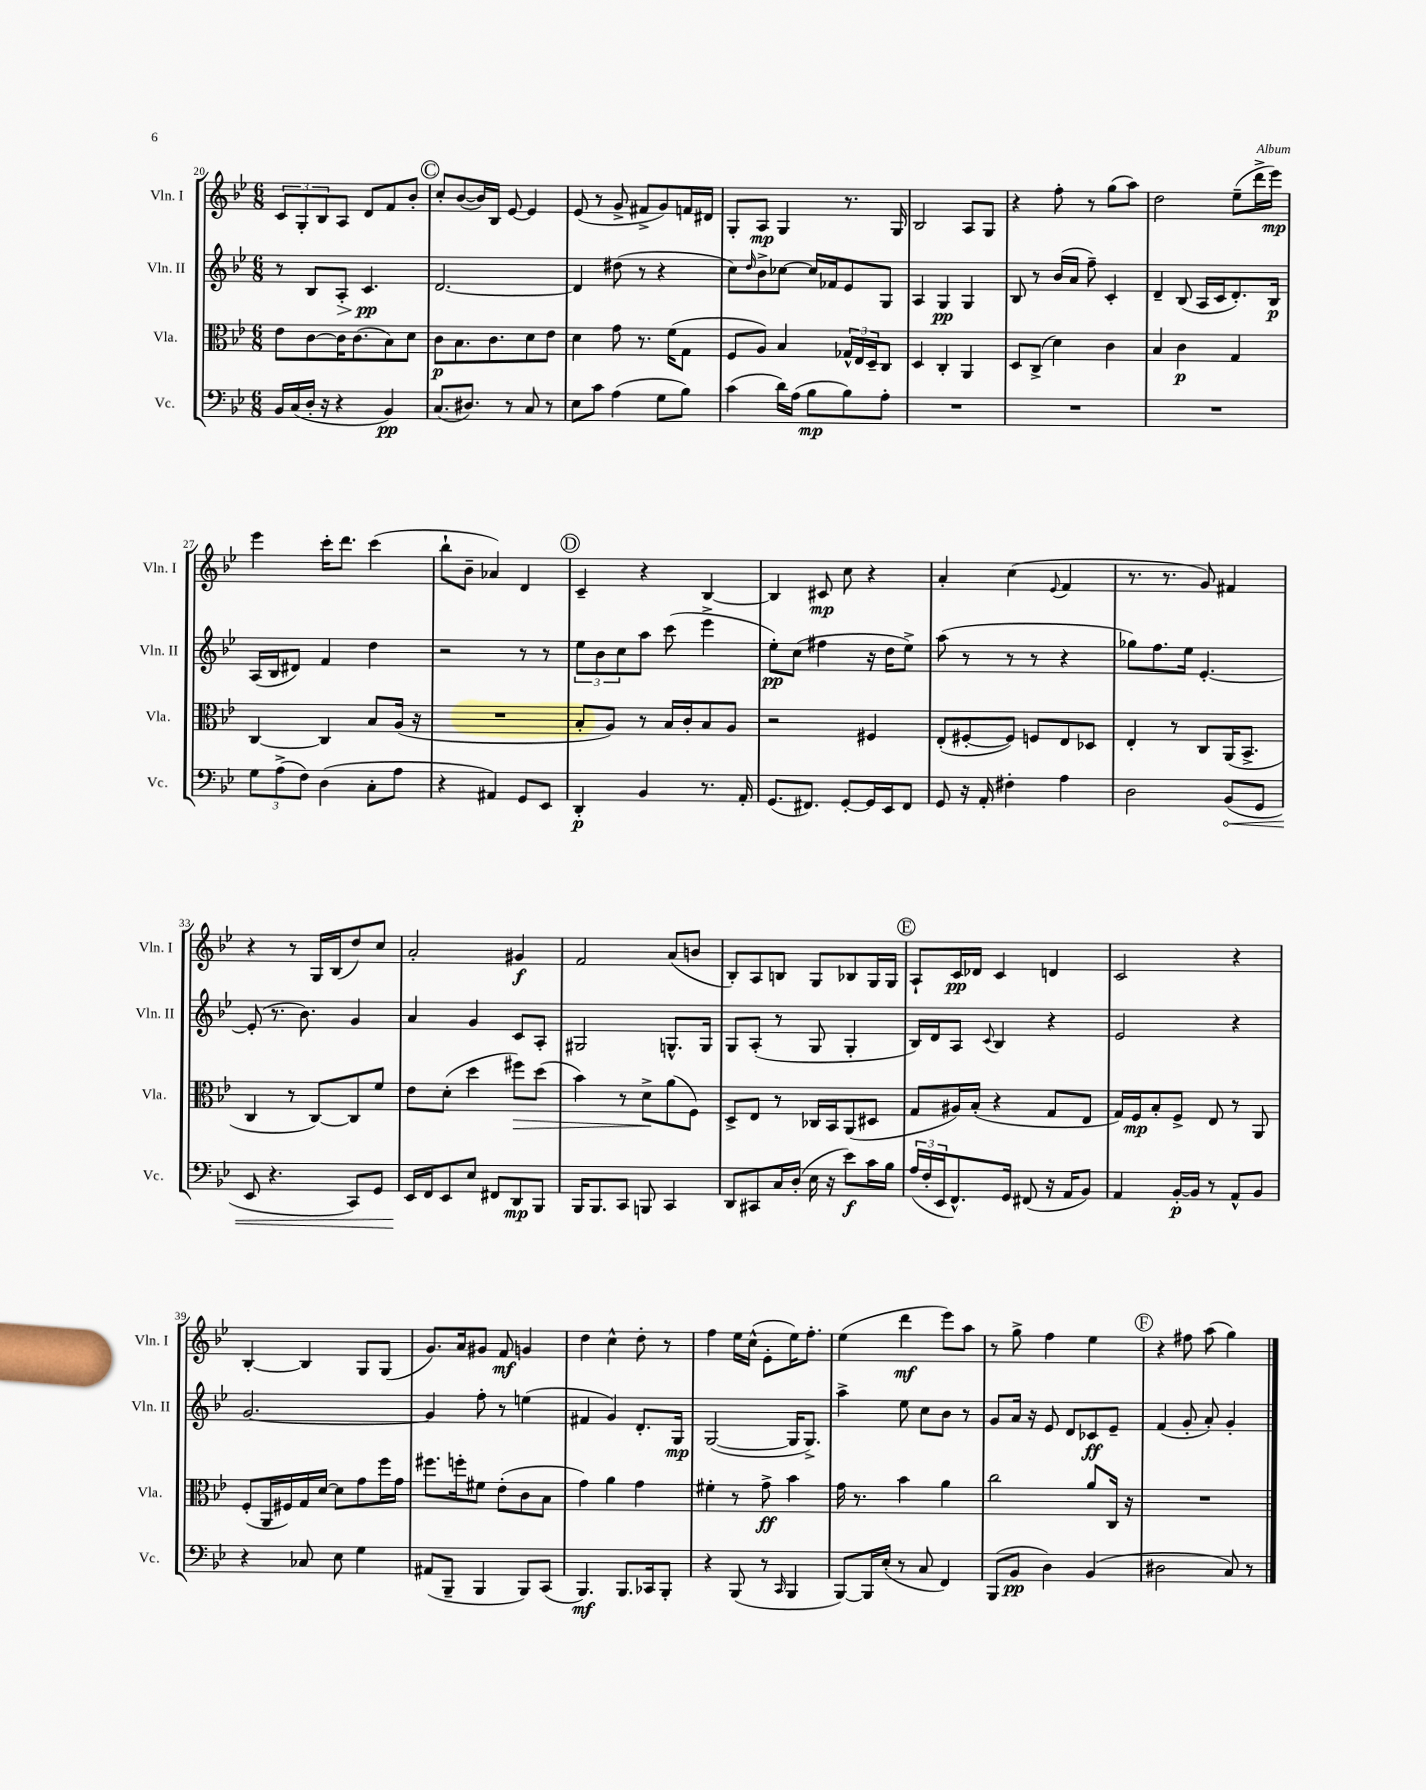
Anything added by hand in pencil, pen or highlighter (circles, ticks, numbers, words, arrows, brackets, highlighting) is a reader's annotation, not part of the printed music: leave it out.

**kern	**kern	**kern	**kern
*staff4	*staff3	*staff2	*staff1
*clefF4	*clefC3	*clefG2	*clefG2
*k[b-e-]	*k[b-e-]	*k[b-e-]	*k[b-e-]
*M6/8	*M6/8	*M6/8	*M6/8
16BB-	8e-	8r	12c
(16C	.	.	.
.	.	.	12G'
16D'	[8c	8B-	.
.	.	.	12B-
16r	.	.	.
4r	16c]	8A'	8A
.	(8.c	.	.
.	.	4.c	8d
4BB-)	8B-)	.	8f
.	8d	.	8b-'
=	=	=	=
(8.C	8c	[2.d	8cc'
.	8.B-	.	([8b-
8.D#)	.	.	.
.	.	.	16b-])
.	8.c	.	16B-
8r	.	.	[8e-
8C	8d	.	4e-]
8r	8e-	.	.
=	=	=	=
8E-	4d	4d]	(8e-
8c	.	.	8r
(4A	8g	(8dd#	8g^
.	8.r	8r	8f#^
8G	.	4r	8g)
.	(16f	.	.
8B-)	8G	.	16f
.	.	.	16d#
=	=	=	=
(4c	8F	8cc)	8G'
.	.	16qqdd	.
.	8A)	8b-^	8A
16d)	4B-	[8cc-	4G
(16A	.	.	.
8B-	.	16cc-]	.
.	.	16f-	.
8B-)	24G-^^	8e-	8.r
.	24E-	.	.
.	24D~	.	.
8A'	8C	8G	.
.	.	.	16G
=	=	=	=
2.r	4D	4A	2B-
.	4C'	4G	.
.	4AA	4G	8A
.	.	.	8G
=	=	=	=
2.r	8D	8B-	4r
.	(8C^	8r	.
.	4d)	(16b-	8ff'
.	.	16a	.
.	.	8ff~)	8r
.	4c	4c'	(8gg
.	.	.	8aa)
=	=	=	=
2.r	4B-	4d~	2dd
.	4c	(8B-	.
.	.	16A	.
.	.	16c	.
.	4G	8.d')	(8ee-~
.	.	.	16ddd^
.	.	16B-	16eee-)
=	=	=	=
12G	[4C	(16A	4eee-
.	.	16B-	.
(12A^	.	.	.
.	.	8d#)	.
12F)	.	.	.
(4D	4C]	4f	16ccc'
.	.	.	8.ddd
8C'	8B-	4dd	(4ccc
8A	(16A	.	.
.	16r	.	.
=	=	=	=
4r	2.r	2r	8bb-`
.	.	.	8b-~
4AA#)	.	.	4a-)
8GG	.	8r	4d
8EE-	.	8r	.
=	=	=	=
4DD'	8B-'	12ee-	4c~
.	.	12b-	.
.	8A)	.	.
.	.	12cc	.
4BB-	8r	8aa	4r
.	16B-	(8ccc	.
.	16c'	.	.
8.r	8B-	4eee-^	[4B-
.	8A	.	.
16AA'	.	.	.
=	=	=	=
(8.GG	2r	8ee-')	4B-]
.	.	(8cc	.
8.FF#)	.	.	.
.	.	4ff#	8c#
[8GG'	.	.	8cc
16GG]	4F#	16r	4r
16EE-	.	16dd	.
8FF#	.	8ee-^)	.
=	=	=	=
8GG	(8E-'	(8aa	4a'
16r	[8F#'	8r	.
16AA'	.	.	.
4F#'	8F#])	8r	(4cc
.	8F	8r	.
.	.	.	8qqe-
4A	8E-	4r	4f
.	8D-	.	.
=	=	=	=
2D	4E-'	8gg-)	8.r
.	.	8.ff	.
.	.	.	8.r
.	8r	.	.
.	.	16ee-	.
.	8C	[4.e-'	8g)
(8BB-	(16AA	.	4f#
.	8.BB-^	.	.
8GG	.	.	.
=	=	=	=
8EE-	4C	(8e-']	4r
4.r	.	8.r	.
.	8r	.	8r
.	.	8.b-)	.
.	[8C)	.	16G
.	.	.	(16B-
8CC)	8C]	4g	8dd)
8GG	8f	.	8cc
=	=	=	=
16EE-	8e-	4a	2a'
16FF	.	.	.
8EE-	(8d'	.	.
8E-	4dd	4g	.
8FF#	.	.	.
8DD	8ff#)	8c	4g#
8BBB-	(8dd	8A'	.
=	=	=	=
16BBB-	4b-)	2G#	2f
8.BBB-	.	.	.
8CC	8r	.	.
8BBB	8d^	.	.
4CC	(8a	8.G^^	(8a
.	8F)	.	8b
.	.	16G	.
=	=	=	=
8DD	8D^	8G	8B-')
8CC#	8E-	(8A'	8A
16C	8r	8r	8B
(16D'	.	.	.
16E-	16C-	8G	8G
16r	16BB-	.	.
8e-)	(8AA	4G'	8B-
16c	8D#	.	16G
16B-	.	.	16G
=	=	=	=
(24A	8G	16B-)	8A`
24F'	.	.	.
.	.	16d	.
24EE-	.	.	.
8.FF^^)	16A#)	8A	16c
.	(16B-'	.	16d-
.	.	8qqc	.
.	4r	4B-	4c
16GG	.	.	.
(8FF#	.	.	.
16r	8G	4r	4d
16AA	.	.	.
8BB-)	8E-	.	.
=	=	=	=
4AA	16G)	2e-	2c
.	16F	.	.
.	8B-'	.	.
[16BB-'	8F^	.	.
16BB-]	.	.	.
8r	8E-	.	.
8AA^^	8r	4r	4r
8BB-	8AA	.	.
=	=	=	=
4r	(8F'	[2.g	[4B-'
.	16AA	.	.
.	16F#)	.	.
8C-	16G	.	4B-]
.	[16d	.	.
8E-	8d]	.	.
4G	8g	.	8G
.	16ff	.	(8G
.	16g	.	.
=	=	=	=
(8AA#	8.ff#	4g]	8.g)
8BBB-~	.	.	.
.	16ff'	.	16a
4BBB-	8f#	8ff'	8g#
.	(8e-'	8r	8f
8BBB-)	8c	(4ee	4g
(8CC	8B-	.	.
=	=	=	=
4.BBB-)	4g)	4f#	4dd
.	4a	4g)	4cc^^
8.BBB-	.	.	.
.	4g	8.d'	8dd'
16CC-	.	.	.
8BBB-'	.	.	8r
.	.	16G	.
=	=	=	=
4r	4f#'	([2G	4ff
(8BBB-	8r	.	16ee-
.	.	.	(16cc^^
8r	8g^	.	8e-'
16qqCC	.	.	.
4BBB-	4b-	16G]	16ee-)
.	.	8.G^)	8.ff'
=	=	=	=
[8BBB-)	16g	4aa^	(4ee-
.	8.r	.	.
16BBB-]	.	.	.
(16E-'	.	.	.
8r	4b-	8ee-	4ddd
8C	.	8cc	.
4FF)	4a	8b-	8eee-)
.	.	8r	8aa
=	=	=	=
(8BBB-	2cc	8g	8r
8BB-	.	16a	8gg^
.	.	16r	.
4D)	.	8e-	4ff
.	.	8d	.
(4BB-	8a	8c-	4ee-
.	16C	8e-~	.
.	16r	.	.
=	=	=	=
2D#	2.r	(4f	4r
.	.	8g'	8ff#
.	.	8a')	(8aa
8C)	.	4g'	4gg)
8r	.	.	.
==	==	==	==
*-	*-	*-	*-
